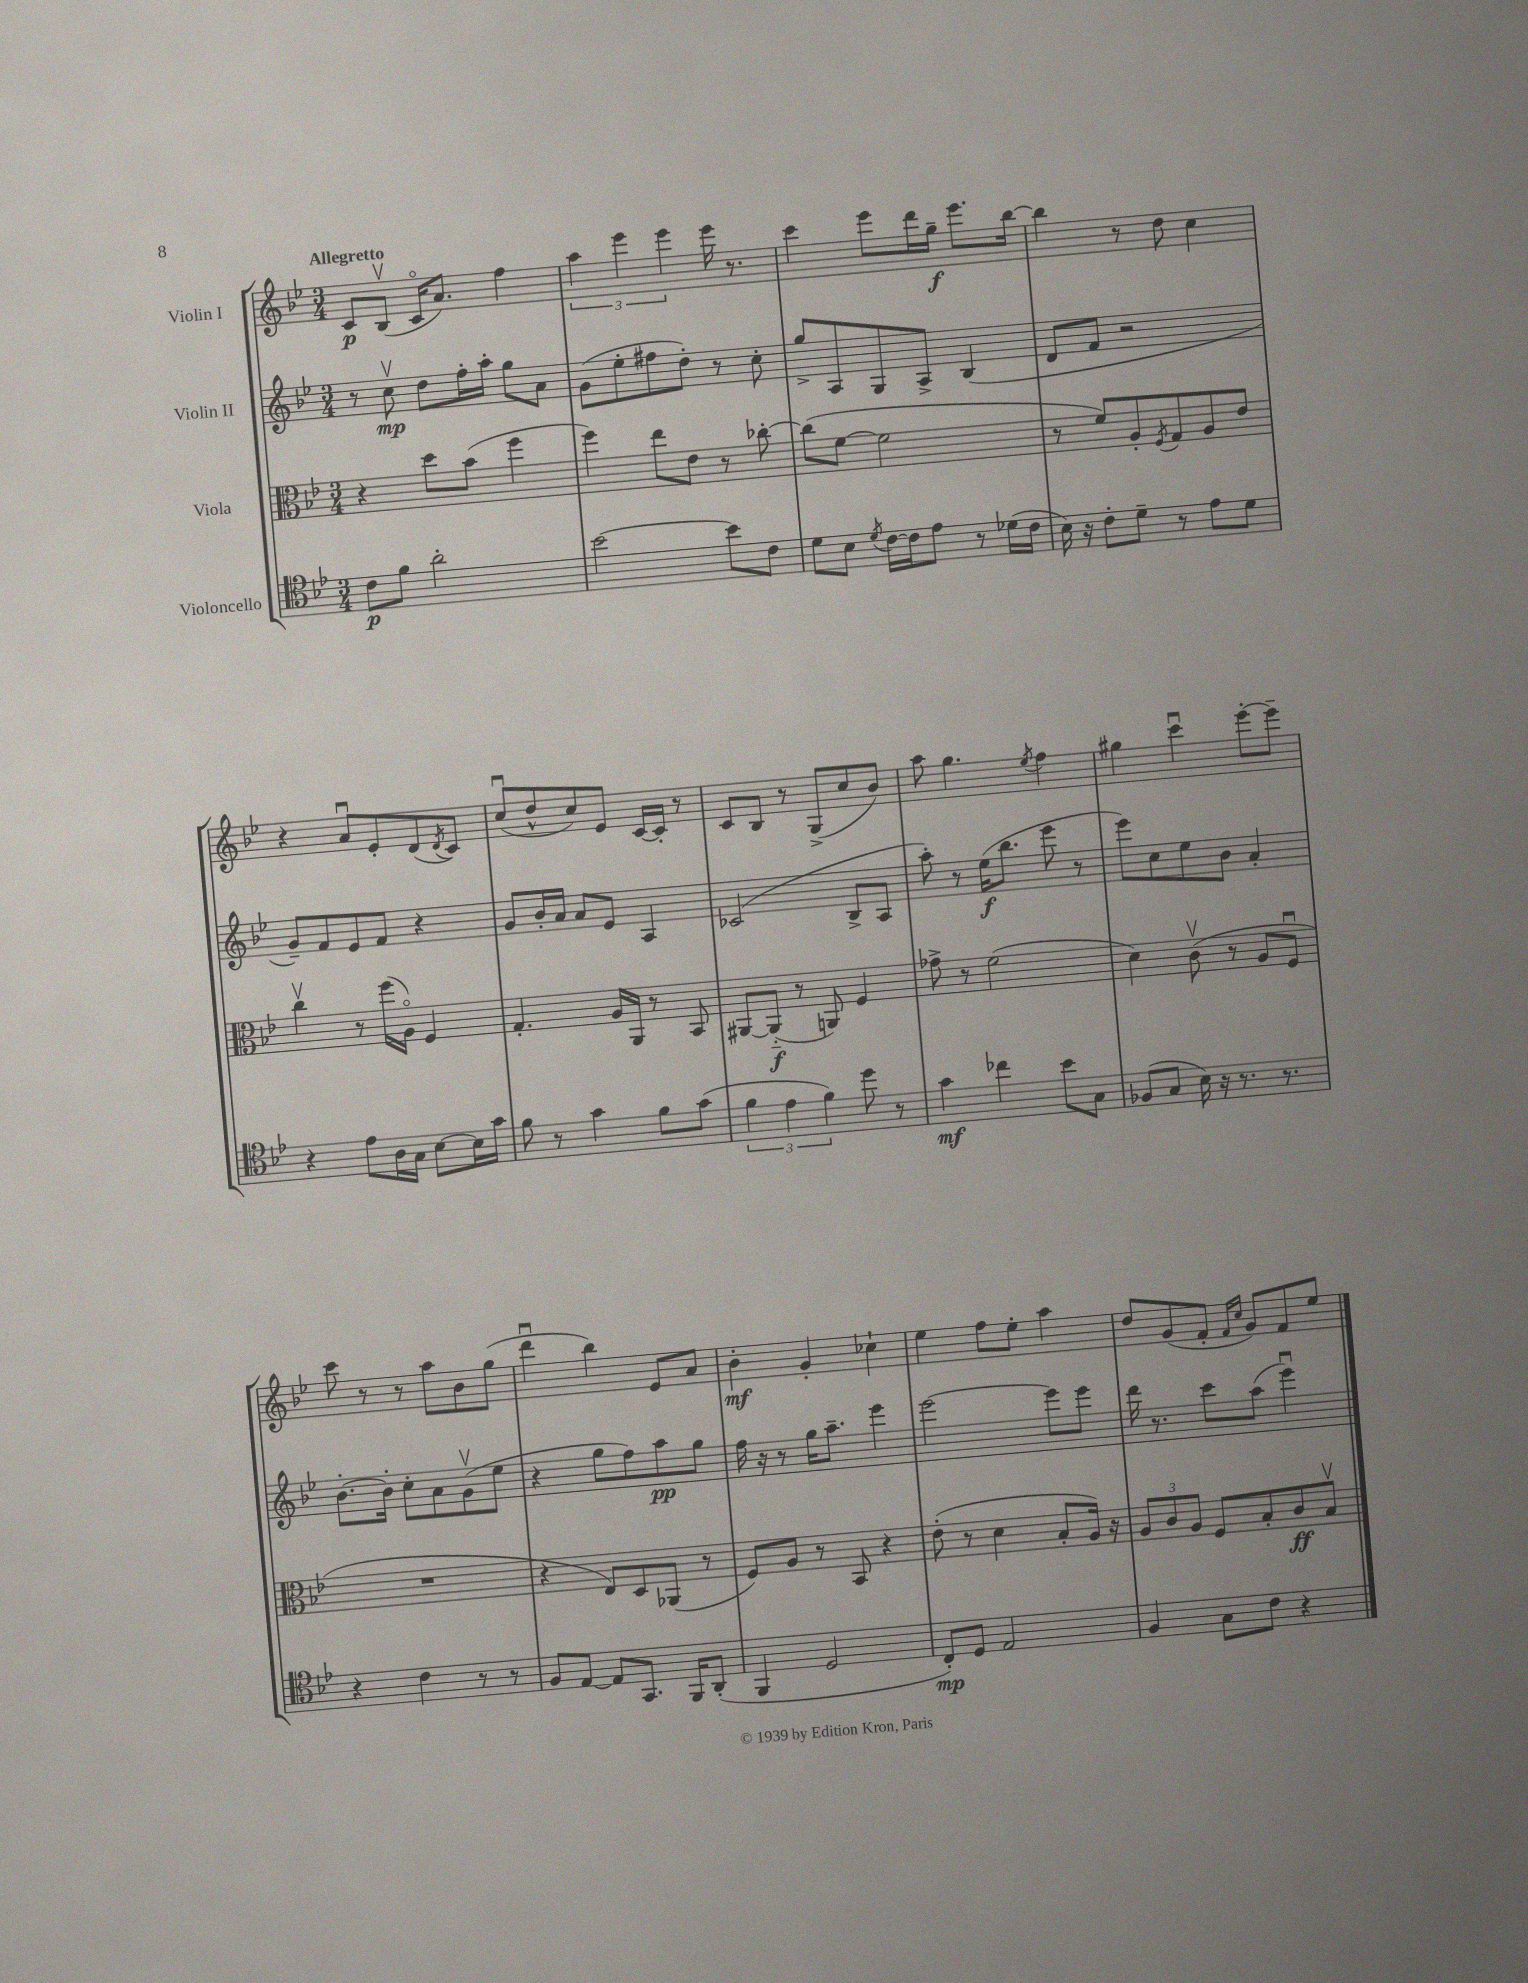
<<
\new StaffGroup <<
\new Staff = "s0" \with { instrumentName = "Violin I" } {
    \clef treble \key bes \major \numericTimeSignature \time 3/4 \tempo "Allegretto"
    c'8\p bes8\upbow( c'16\flageolet a'8.) f''4 |
    \tuplet 3/2 { a''4 ees'''4 ees'''4 } ees'''16 r8. |
    c'''4 ees'''8 d'''16 g''16--\f ees'''8. bes''16~ |
    bes''4 r8 d''8 c''4 |
    r4 a'8\downbow ees'8-. d'8( \acciaccatura { d'8 } c'8) |
    c''8\downbow( d''8-^ c''8) ees'8 c'16~ c'16-. r8 |
    c'8 bes8 r8 g8->( c''8 bes'8) |
    a''8 g''4. \acciaccatura { ees''8 } f''4 |
    gis''4 c'''4\downbow ees'''8~-. ees'''8-- |
    c'''8 r8 r8 a''8 bes'8 g''8( |
    d'''4\downbow bes''4) ees'8 a'8 |
    bes'4-.\mf g'4-. ces''4-! |
    ees''4 f''8 ees''8-. a''4 |
    d''8 g'8( f'8-. \grace { f'16 c''16 } g'8) f'8 ees''8 \bar "|." |
}
\new Staff = "s1" \with { instrumentName = "Violin II" } {
    \clef treble \key bes \major \numericTimeSignature \time 3/4
    r8 c''8\upbow\mp d''8 f''16-. a''16-. g''8 a'8 |
    g'8( ees''8-. fis''8 d''8-.) r8 c''8-. |
    g''8-> a8 g8 a8-> bes4( |
    d'8 f'8 r2 |
    g'8--) f'8 ees'8 f'8 r4 |
    g'8 bes'16-. a'16 a'8 ees'8 a4 |
    ces'2( bes8-> a8 |
    a''8-.) r8 ees''16\f( bes''8. ees'''8 r8 |
    ees'''8) c''8 ees''8 bes'8 a'4-. |
    bes'8.~-. bes'16-. c''8-. a'8 g'8\upbow( ees''8 |
    r4 g''8 f''8) a''8\pp g''8 |
    f''16 r16 r8 g''16 a''8.-- ees'''4 |
    ees'''2~ ees'''8 ees'''8 |
    d'''16 r8. c'''8 a''8( ees'''4\downbow) \bar "|." |
}
\new Staff = "s2" \with { instrumentName = "Viola" } {
    \clef alto \key bes \major \numericTimeSignature \time 3/4
    r4 d''8 bes'8( f''4 |
    f''4) ees''8 ees'8 r8 ces''8~-. |
    ces''8( f'8~ f'2 |
    r8 f'8) a8-. \acciaccatura { f8 } g8 a8 ees'8 |
    c''4\upbow r8 f''16( a16\flageolet) f4 |
    g4.-. a16 a,16 r8 bes,8 |
    ais,8~ ais,8-_\f( r8 a,8) f4 |
    ges'8-> r8 f'2( |
    d'4) c'8\upbow( r8 a8 f8\downbow |
    R2. |
    r4 ees8) d8 aes,8( r8 |
    f8) a8 r8 bes,8 r4 |
    ees'8-.( r8 d'4 bes8-. a16) r16 |
    \tuplet 3/2 { a8 c'8 a8 } f8 bes8-. c'8\ff bes8\upbow \bar "|." |
}
\new Staff = "s3" \with { instrumentName = "Violoncello" } {
    \clef tenor \key bes \major \numericTimeSignature \time 3/4
    c'8\p f'8 a'2-. |
    bes'2~ bes'8 c'8 |
    d'8 bes8 \acciaccatura { d'8 } c'16~ c'16 ees'8 r8 des'16( c'16 |
    bes16) r16 c'8-. d'8-- r8 ees'8 d'8 |
    r4 ees'8 a16 g16 bes8~ bes16 g'16 |
    f'8 r8 g'4 f'8 g'8( |
    \tuplet 3/2 { f'4 ees'4 f'4) } d''8 r8 |
    g'4\mf ces''4 bes'8 g8 |
    fes8( g8 bes16) r16 r8. r8. |
    r4 c'4 r8 r8 |
    f8 ees8~ ees8 g,8. f,16 a,8-.( |
    f,4 d2 |
    c8-.\mp) d8 ees2 |
    f4 g8 c'8 r4 \bar "|." |
}
>>
>>
\layout { \context { \Score \remove "Bar_number_engraver" } }
